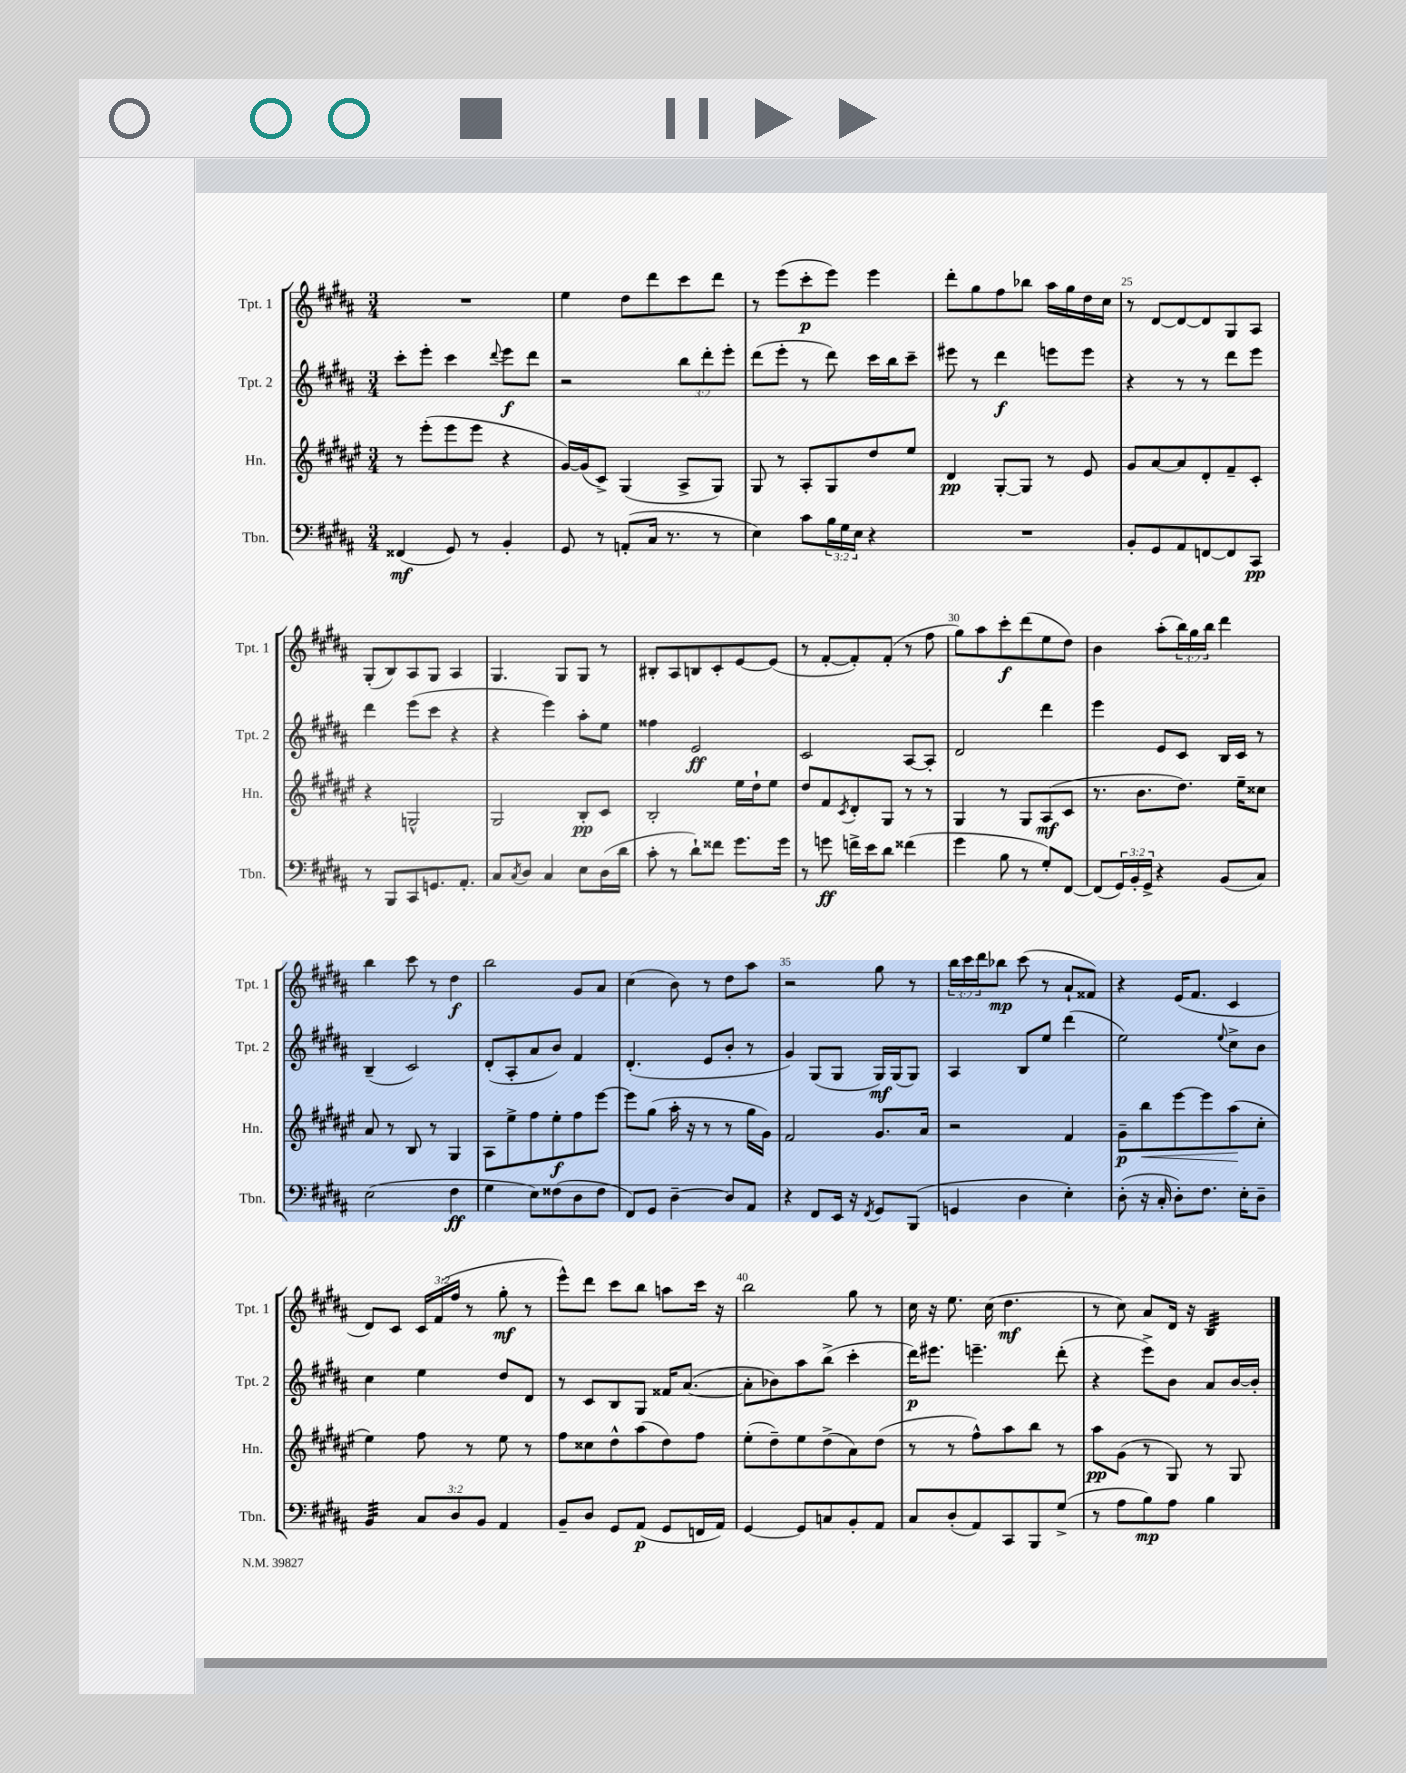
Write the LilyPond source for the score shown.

<<
\new StaffGroup <<
\new Staff = "s0" \with { instrumentName = "Tpt. 1" shortInstrumentName = "Tpt. 1" } {
    \clef treble \key b \major \numericTimeSignature \time 3/4 \override Staff.TupletNumber.text = #tuplet-number::calc-fraction-text
    R2. |
    e''4 dis''8 dis'''8 cis'''8 dis'''8 |
    r8 e'''8( cis'''8-.\p e'''8) e'''4 |
    dis'''8-. gis''8 fis''8 bes''8 ais''16 gis''16 dis''16 cis''16 |
    r8 dis'8~ dis'8~ dis'8 gis8 ais8 |
    gis8-.( b8) ais8 gis8 ais4 |
    gis4. gis8 gis8 r8 |
    bis8-. ais8 b8 cis'8-. e'8~ e'8( |
    r8 fis'8~-. fis'8-.) fis'8-.( r8 fis''8 |
    gis''8) ais''8 cis'''8-.\f dis'''8( e''8 dis''8) |
    b'4 ais''8-.( \tuplet 3/2 { b''16) gis''16 b''16 } dis'''4 |
    b''4 cis'''8 r8 dis''4\f |
    b''2 gis'8 ais'8 |
    cis''4( b'8) r8 dis''8 ais''8 |
    r2 gis''8 r8 |
    \tuplet 3/2 { b''16 cis'''16 dis'''16 } bes''8\mp cis'''8( r8 ais'8-! fisis'8) |
    r4 e'16( fis'8. cis'4 |
    dis'8) cis'8 \tuplet 3/2 { cis'16 fis'16( fis''16 } r8 gis''8-.\mf r8 |
    e'''8-^) dis'''8 cis'''8 b''8 a''8 cis'''16 r16 |
    b''2 gis''8 r8 |
    cis''16 r16 e''8. cis''16( dis''4.\mf |
    r8 cis''8) ais'8 dis'16 r16 b4:32 \bar "|." |
}
\new Staff = "s1" \with { instrumentName = "Tpt. 2" shortInstrumentName = "Tpt. 2" } {
    \clef treble \key b \major \numericTimeSignature \time 3/4 \override Staff.TupletNumber.text = #tuplet-number::calc-fraction-text
    cis'''8-. e'''8-. cis'''4 \appoggiatura { dis'''8 } e'''8\f dis'''8 |
    r2 \tuplet 3/2 { b''8 dis'''8-. e'''8-. } |
    dis'''8( e'''8-. r8 dis'''8) cis'''16 b''16 cis'''8-- |
    eis'''8 r8 dis'''4\f e'''8 e'''8 |
    r4 r8 r8 dis'''8 e'''8 |
    dis'''4 e'''8( cis'''8 r4 |
    r4 e'''4) ais''8-. e''8 |
    fisis''4 e'2\ff |
    cis'2 ais8~ ais8-. |
    dis'2 dis'''4 |
    e'''4 e'8 cis'8 b16 cis'16 r8 |
    b4--( cis'2) |
    dis'8-.( ais8-. ais'8 b'8) fis'4 |
    dis'4.-.( e'8 b'8-. r8 |
    gis'4) gis8( gis8 gis16\mf) gis16( gis8) |
    ais4 b8 e''8 dis'''4( |
    e''2) \appoggiatura { e''8 } cis''8-> b'8 |
    cis''4 e''4 dis''8 dis'8 |
    r8 cis'8 b8 gis8 fisis'16 ais'8.~( |
    ais'8-. bes'8) ais''8 b''8->( cis'''4-. |
    dis'''16\p) eis'''8. e'''4.-- dis'''8-.( |
    r4 e'''8->) b'8 ais'8 b'16~ b'16-. \bar "|." |
}
\new Staff = "s2" \with { instrumentName = "Hn." shortInstrumentName = "Hn." } {
    \clef treble \key fis \major \numericTimeSignature \time 3/4
    r8 eis'''8-.( eis'''8 eis'''8 r4 |
    gis'16~) gis'16( cis'8->) gis4( ais8-> gis8) |
    gis8 r8 ais8-. gis8 dis''8 eis''8 |
    dis'4\pp gis8~-. gis8 r8 eis'8 |
    gis'8 ais'8~ ais'8 dis'8-. fis'8-- cis'8-. |
    r4 g2-^ |
    gis2 b8-.\pp cis'8 |
    b2-. eis''16 dis''16-! eis''8 |
    dis''8 fis'8 \acciaccatura { cis'8 } dis'8-. gis8 r8 r8 |
    gis4 r8 gis8 ais8\mf( cis'8 |
    r8. b'8. dis''8.) eis''16-- cisis''8 |
    ais'8 r8 b8 r8 gis4 |
    ais8 eis''8-> fis''8 eis''8-.\f fis''8 eis'''8~ |
    eis'''8 gis''8( ais''16-. r16 r8 r8 gis''16 gis'16) |
    fis'2 gis'8. ais'16 |
    r2 fis'4 |
    gis'8--\p b''8\< eis'''8~ eis'''8 ais''8\!( cis''8-. |
    eis''4) fis''8 r8 eis''8 r8 |
    fis''8 cisis''8 dis''8-^ ais''8( dis''8) fis''8 |
    eis''8-.( dis''8--) eis''8 dis''8->( ais'8) dis''8( |
    r8 r8 fis''8-^) ais''8 b''8 r8 |
    ais''8\pp gis'8( r8 gis8) r8 gis8 \bar "|." |
}
\new Staff = "s3" \with { instrumentName = "Tbn." shortInstrumentName = "Tbn." } {
    \clef bass \key b \major \numericTimeSignature \time 3/4 \override Staff.TupletNumber.text = #tuplet-number::calc-fraction-text
    fisis,4\mf( gis,8) r8 b,4-. |
    gis,8 r8 a,8-.( cis16 r8. r8 |
    e4) cis'8 \tuplet 3/2 { b16 gis16 e16 } r4 |
    R2. |
    b,8-. gis,8 ais,8 f,8~ f,8 cis,8\pp |
    r8 b,,8 cis,8 g,8. ais,8.-. |
    cis8 \acciaccatura { cis8 } dis8 cis4 e8 dis16( dis'16 |
    cis'8-. r8 dis'8-!) fisis'8 gis'8. gis'16 |
    r8 g'8\ff f'16-> e'16 dis'8 fisis'4( |
    gis'4 b8 r8 gis8-.) fis,8~ |
    fis,8( \tuplet 3/2 { gis,16) b,16-. gis,16-> } r4 b,8( cis8) |
    e2( fis4\ff |
    gis4 e8) fisis8( dis8 fisis8 |
    fis,8) gis,8 dis4~-- dis8 ais,8 |
    r4 fis,8 e,16 r16 \acciaccatura { fis,8 } gis,8 b,,8( |
    g,4 dis4 e4-.) |
    dis8-.( r16 cis16-. dis8-.) fis8. e16-. dis8-- |
    b,4:32 \tuplet 3/2 { cis8 dis8 b,8 } ais,4 |
    b,8-- dis8 gis,8 ais,8\p( gis,8 f,16 ais,16) |
    gis,4~ gis,8 c8 b,8-. ais,8 |
    cis8 dis8-.( ais,8) cis,8 b,,8 gis8->( |
    r8 ais8 b8\mp) ais8 b4 \bar "|." |
}
>>
>>
\layout { \context { \Score currentBarNumber = #21 \override BarNumber.break-visibility = ##(#f #t #t) barNumberVisibility = #(every-nth-bar-number-visible 5) } }
